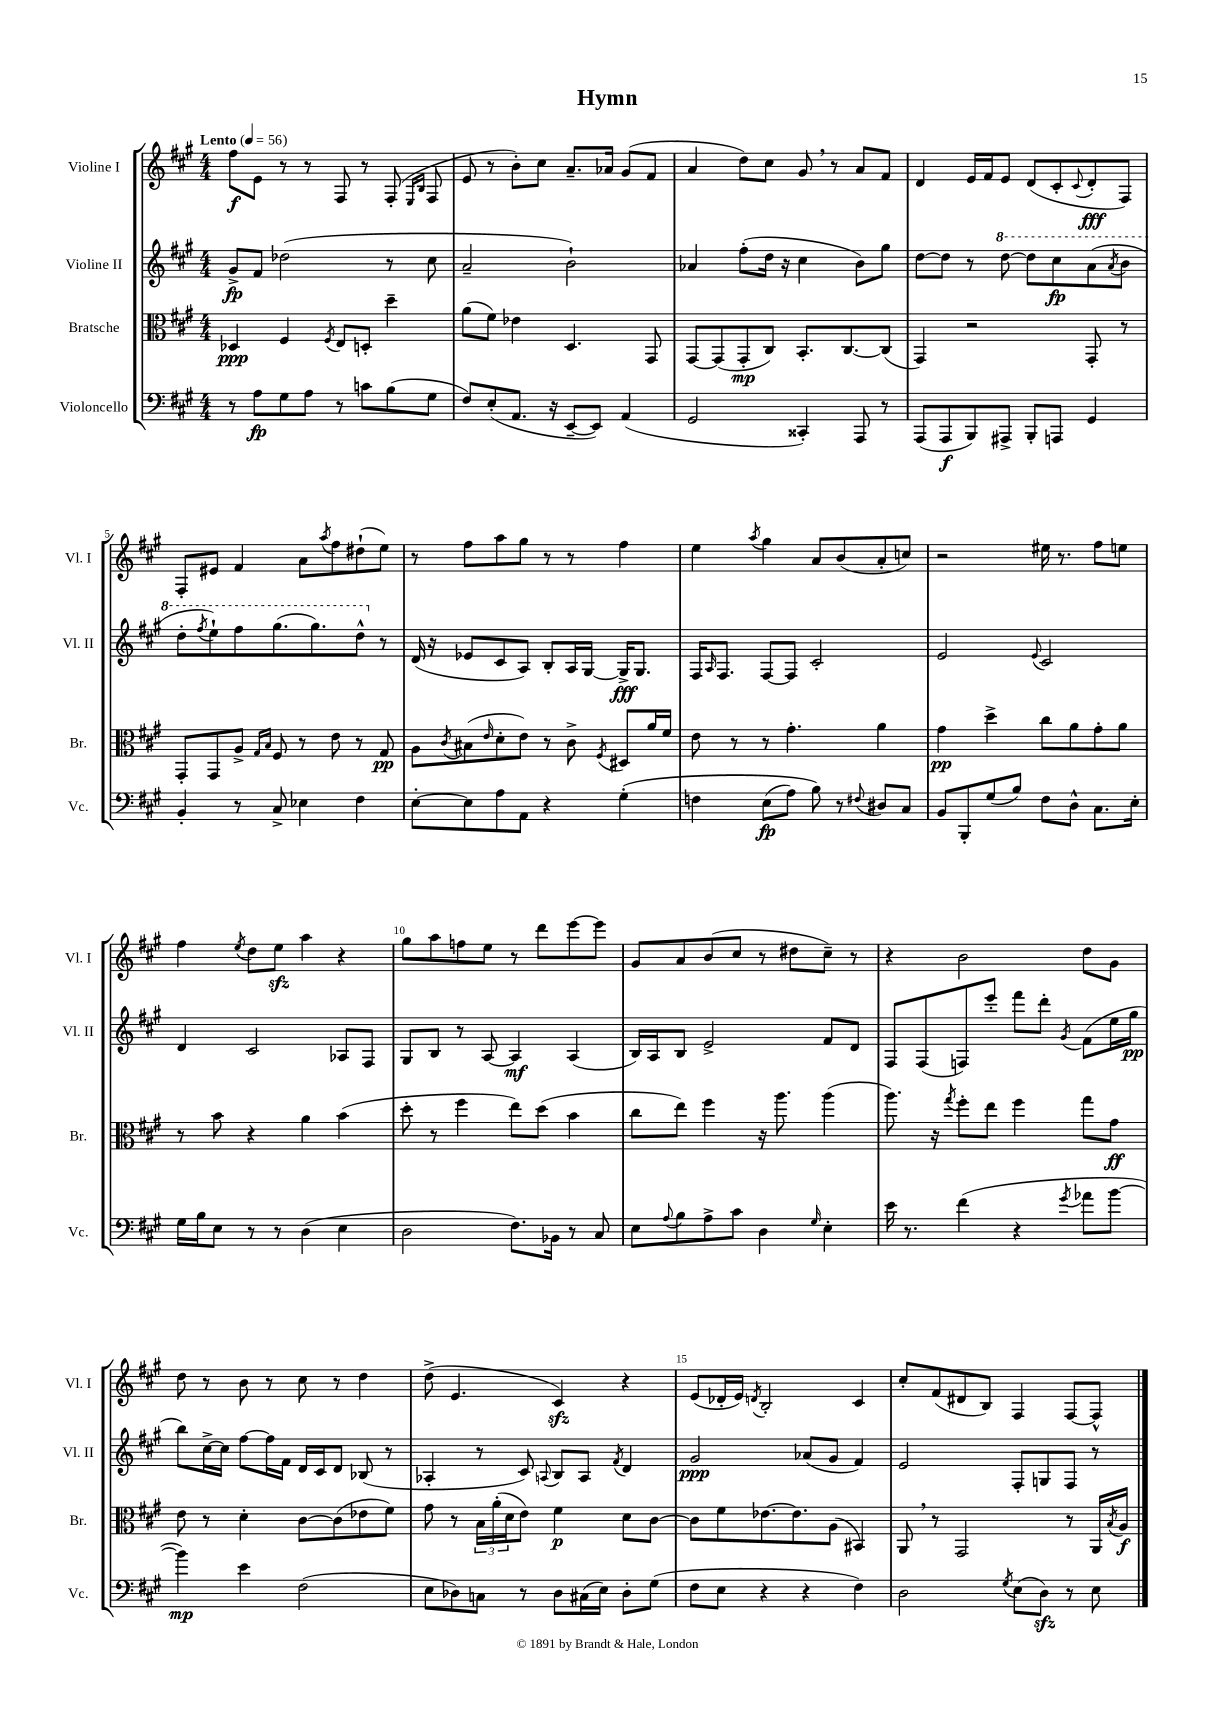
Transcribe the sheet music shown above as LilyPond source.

\header { title = "Hymn" }
<<
\new StaffGroup <<
\new Staff = "s0" \with { instrumentName = "Violine I" shortInstrumentName = "Vl. I" } {
    \clef treble \key a \major \numericTimeSignature \time 4/4 \tempo "Lento" 4 = 56
    fis''8\f e'8 r8 r8 fis8 r8 fis8-.( \grace { e16 b16 } fis8 |
    e'8 r8 b'8-.) cis''8 a'8.-- aes'16 gis'8( fis'8 |
    a'4 d''8) cis''8 gis'8 \breathe r8 a'8 fis'8 |
    d'4 e'16 fis'16 e'8 d'8( cis'8-. \appoggiatura { cis'8 } d'8-.\fff fis8) |
    fis8-. eis'8 fis'4 a'8 \acciaccatura { a''8 } fis''8 dis''8-!( e''8) |
    r8 fis''8 a''8 gis''8 r8 r8 fis''4 |
    e''4 \acciaccatura { a''8 } gis''4 a'8 b'8( a'8-. c''8) |
    r2 eis''16 r8. fis''8 e''8 |
    fis''4 \acciaccatura { e''8 } d''8 e''8\sfz a''4 r4 |
    gis''8 a''8 f''8 e''8 r8 d'''8 e'''8~ e'''8 |
    gis'8 a'8 b'8( cis''8 r8 dis''8 cis''8--) r8 |
    r4 b'2 d''8 gis'8 |
    d''8 r8 b'8 r8 cis''8 r8 d''4 |
    d''8->( e'4. cis'4\sfz) r4 |
    e'8( des'16-. e'16) \acciaccatura { d'8 } b2-. cis'4 |
    cis''8-. fis'8( dis'8 b8) fis4 fis8~ fis8-^ \bar "|." |
}
\new Staff = "s1" \with { instrumentName = "Violine II" shortInstrumentName = "Vl. II" } {
    \clef treble \key a \major \numericTimeSignature \time 4/4
    gis'8->\fp fis'8 des''2( r8 cis''8 |
    a'2-- b'2-!) |
    aes'4 fis''8-.( d''16 r16 cis''4 b'8) gis''8 |
    d''8~ d''8 r8 \ottava #1 d'''8~ d'''8 cis'''8\fp a''8( \acciaccatura { a''8 } b''8 |
    d'''8-. \acciaccatura { fis'''8 } e'''8-!) fis'''8 gis'''8.( gis'''8.) d'''8-^ \ottava #0 r8 |
    d'16( r16 ees'8 cis'8 a8) b8-. a16 gis16~ gis16->\fff gis8. |
    fis16 \grace { a16 } fis8. fis8~ fis8 cis'2-. |
    e'2 \appoggiatura { e'8 } cis'2 |
    d'4 cis'2 aes8 fis8 |
    gis8 b8 r8 a8~ a4\mf a4( |
    b16) a16 b8 e'2-> fis'8 d'8 |
    fis8 fis8( f8) e'''8-. fis'''8 d'''8-. \acciaccatura { gis'8 } fis'8( e''16 gis''16\pp |
    b''8) cis''16~-> cis''16 fis''8~ fis''16 fis'16 d'16 cis'16 d'8 bes8( r8 |
    aes4-. r8 cis'8) \appoggiatura { a8 } b8 a8 \acciaccatura { fis'8 } d'4 |
    gis'2\ppp aes'8( gis'8 fis'4) |
    e'2 fis8-. g8 fis8 r8 \bar "|." |
}
\new Staff = "s2" \with { instrumentName = "Bratsche" shortInstrumentName = "Br." } {
    \clef alto \key a \major \numericTimeSignature \time 4/4
    des4\ppp fis4 \acciaccatura { fis8 } e8 d8-. d''4-- |
    a'8( fis'8) ees'4 d4. gis,8 |
    gis,8~ gis,8( gis,8-.\mp cis8) b,8.-. cis8.~ cis8( |
    gis,4) r2 gis,8-. r8 |
    gis,8-. gis,8 a8-> \grace { gis16 b16 } fis8 r8 e'8 r8 gis8\pp |
    a8 \acciaccatura { cis'8 } bis8( \grace { e'16 } d'8-. e'8) r8 cis'8-> \acciaccatura { fis8 } dis8 a'16 fis'16 |
    e'8 r8 r8 gis'4.-. a'4 |
    gis'4\pp d''4-> cis''8 a'8 gis'8-. a'8 |
    r8 b'8 r4 a'4 b'4( |
    d''8-. r8 fis''4 e''8) d''8( b'4 |
    cis''8 e''8) fis''4 r16 a''8. a''4( |
    a''8.) r16 \acciaccatura { gis''8 } fis''8-. e''8 fis''4 gis''8 gis'8\ff |
    e'8 r8 d'4-. cis'8~ cis'8( ees'8 fis'8) |
    gis'8 r8 \tuplet 3/2 { b16 a'16-.( d'16 } e'8) fis'4\p d'8 cis'8~ |
    cis'8 fis'8 ees'8.~ ees'8. a8( bis,4) |
    a,8 \breathe r8 gis,2 r8 a,16 \acciaccatura { b8 } a16\f \bar "|." |
}
\new Staff = "s3" \with { instrumentName = "Violoncello" shortInstrumentName = "Vc." } {
    \clef bass \key a \major \numericTimeSignature \time 4/4
    r8 a8\fp gis8 a8 r8 c'8 b8( gis8 |
    fis8) e8-.( a,8. r16 e,8~-- e,8) a,4( |
    gis,2 cisis,4-.) a,,8 r8 |
    a,,8( a,,8\f b,,8) ais,,8-> b,,8-. a,,8 gis,4 |
    b,4-. r8 cis8-> ees4 fis4 |
    e8~-. e8 a8 a,8 r4 gis4-.\( |
    f4 e8\fp( a8) b8\) r8 \appoggiatura { fis8 } dis8 cis8 |
    b,8 b,,8-. gis8( b8) fis8 d8-^ cis8. e16-. |
    gis16 b16 e8 r8 r8 d4( e4 |
    d2 fis8.) bes,16 r8 cis8 |
    e8 \appoggiatura { a8 } b8 a8-> cis'8 d4 \grace { gis16 } e4-. |
    e'16 r8. fis'4( r4 \acciaccatura { gis'8 } aes'8 b'8~ |
    b'4\mp) e'4 fis2( |
    e8 des8) c8 r8 des8 cis16( e16) des8-. gis8( |
    fis8 e8 r4 r4 fis4) |
    d2 \acciaccatura { gis8 } e8( d8\sfz) r8 e8 \bar "|." |
}
>>
>>
\layout { \context { \Score \override BarNumber.break-visibility = ##(#f #t #t) barNumberVisibility = #(every-nth-bar-number-visible 5) } }
